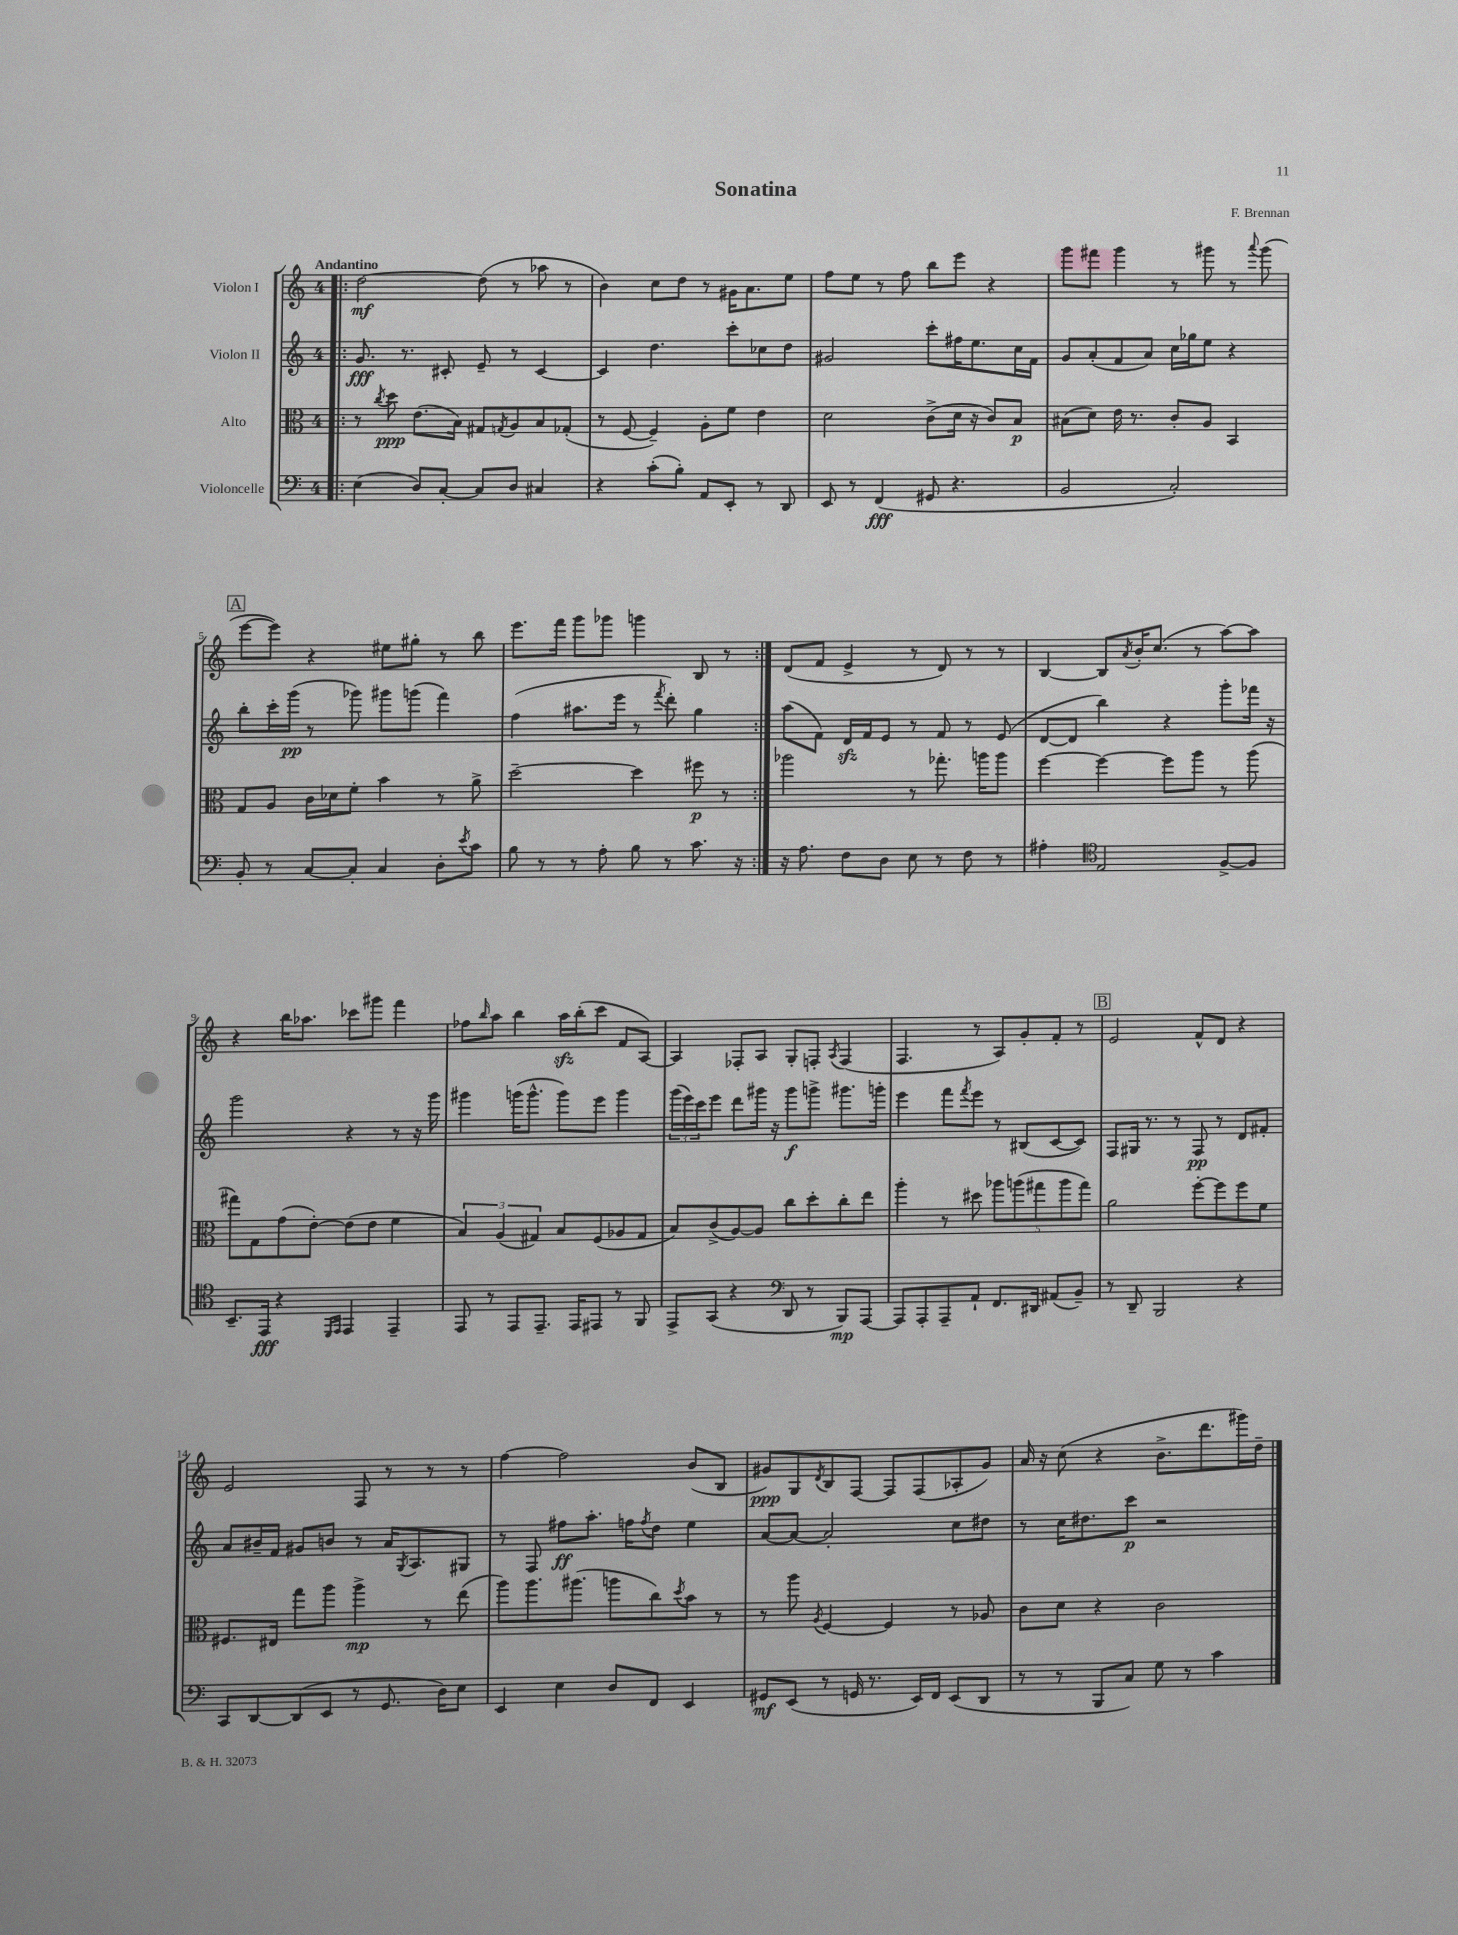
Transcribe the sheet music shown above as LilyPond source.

\header { title = "Sonatina" composer = "F. Brennan" }
<<
\new StaffGroup <<
\new Staff = "s0" \with { instrumentName = "Violon I" } {
    \clef treble \key c \major \once \override Staff.TimeSignature.style = #'single-digit \time 4/4 \tempo "Andantino"
    \repeat volta 2 { \bar ".|:" d''2~\mf d''8( r8 aes''8 r8 |
    b'4) c''8 d''8 r8 gis'16 a'8. e''8 |
    f''8 e''8 r8 f''8 b''8 e'''8 r4 |
    g'''8 fis'''8 g'''4 r8 gis'''8 r8 \appoggiatura { a'''8 } gis'''8( |
    \mark \markup { \box "A" } e'''8~ e'''8) r4 eis''8 gis''8-. r8 b''8 |
    e'''8. f'''16 g'''8 ges'''8 g'''4 b8 r8 | }
    d'8( f'8 e'4-> r8 d'8) r8 r8 |
    b4~ b8 \acciaccatura { a'8 } b'16-. c''8.( r8 a''8~) a''8 |
    r4 b''16 aes''8. ces'''8 gis'''8 f'''4 |
    fes''8 \grace { b''16 } a''8 b''4 a''16\sfz b''16-.( c'''8 f'8 a8~) |
    a4 fes8-. a8 g8-. f8-. \acciaccatura { a8 } f4( |
    f4. r8 a8) g'8-. f'8-. r8 |
    \mark \markup { \box "B" } e'2 f'8-^ d'8 r4 |
    e'2 f8 r8 r8 r8 |
    f''4~ f''2 b'8( b8 |
    gis'8\ppp) g8 \acciaccatura { d'8 } b8 f8~ f8 f8( aes8-. gis'8) |
    a'16 r16 c''8( r4 b'8.-> d'''8. gis'''16) d''16-- \bar "|." |
}
\new Staff = "s1" \with { instrumentName = "Violon II" } {
    \clef treble \key c \major \once \override Staff.TimeSignature.style = #'single-digit \time 4/4
    \repeat volta 2 { \bar ".|:" g'8.\fff r8. cis'8-. e'8-- r8 cis'4~ |
    cis'4 d''4. c'''8-. ces''8 d''8 |
    gis'2 c'''8-. fis''16 e''8. c''16 f'16 |
    g'8 a'8-.( f'8 a'8) c''16 ges''16 e''8 r4 |
    \mark \markup { \box "A" } b''8-. c'''16-. g'''16\pp( r8 ges'''8) gis'''8 g'''8( f'''4) |
    f''4( ais''8. e'''16 r8 \acciaccatura { f'''8 } d'''8-.) g''4 | }
    a''8( f'8) d'16\sfz f'16 e'8 r8 f'8 r8 e'8( |
    d'8~ d'8 b''4) r4 g'''8-. fes'''16 r16 |
    g'''2 r4 r8 r16 g'''16 |
    gis'''4 g'''16( g'''8.-^ g'''8) e'''8 g'''4 |
    \tuplet 3/2 { g'''16( e'''16) c'''16 } e'''8 d'''8 gis'''16 r16 gis'''8\f g'''8-> gis'''8. g'''16-. |
    e'''4 f'''8 \acciaccatura { f'''8 } e'''8 r8 bis8( c'8~ c'8) |
    \mark \markup { \box "B" } f8 gis16 r8. r8 f8\pp r8 d'8 fis'8-. |
    a'8 bis'16-- f'16 gis'8 b'8 r8 a'16 \acciaccatura { g8 } a8. gis8 |
    r8 f8 fis''8\ff a''8.-. f''16 \acciaccatura { f''8 } d''8 e''4 |
    a'8~ a'8~ a'2-. c''8 dis''8 |
    r8 c''16 dis''8. c'''8\p r2 \bar "|." |
}
\new Staff = "s2" \with { instrumentName = "Alto" } {
    \clef alto \key c \major \once \override Staff.TimeSignature.style = #'single-digit \time 4/4
    \repeat volta 2 { \bar ".|:" r8 \acciaccatura { c''8 } d''8\ppp e'8.( b16) gis8 \acciaccatura { g8 } a8 b8 ges8-.( |
    r8 f8~ f4--) a8-. f'8 e'4 |
    d'2 c'8->( d'16 r16 c'8) b8\p |
    bis8( d'8) e'16 r8. c'8-. a8 b,4 |
    \mark \markup { \box "A" } g8 a8 c'16 des'16 f'8-. b'4 r8 a'8-> |
    d''2~-- d''4 fis''8\p r8 | }
    aes''2 r8 ges''8.-. a''16 a''8 |
    f''4~ f''4~ f''8 a''8 r8 a''8( |
    gis''8) g8 g'8( e'8~-.) e'8( e'8 f'4 |
    \tuplet 3/2 { b4) a4( gis4) } b8 f8( aes8 gis8 |
    b8) c'8->( a8~) a8 c''8 d''8-. c''8-. e''8 |
    a''4-. r8 dis''8 \tuplet 5/4 { aes''8 a''8( gis''8 a''8 gis''8) } |
    \mark \markup { \box "B" } a'2 f''8~-. f''8 f''8 f'8 |
    fis8. eis16 g''8 a''8 a''4->\mp r8 e''8( |
    a''8) a''8. ais''8.( a''8 c''8) \acciaccatura { d''8 } b'8 r8 |
    r8 a''8 \acciaccatura { a8 } f4~ f4 r8 aes8 |
    c'8 d'8 r4 c'2 \bar "|." |
}
\new Staff = "s3" \with { instrumentName = "Violoncelle" } {
    \clef bass \key c \major \once \override Staff.TimeSignature.style = #'single-digit \time 4/4
    \repeat volta 2 { \bar ".|:" e4( d8) c8~-. c8 d8 cis4 |
    r4 c'8-.( b8-.) a,8 e,8-. r8 d,8 |
    e,8 r8 f,4\fff( gis,8 r4. |
    b,2 c2-.) |
    \mark \markup { \box "A" } b,8-. r8 c8~ c8-. c4 d8-. \acciaccatura { e'8 } c'8 |
    b8 r8 r8 a8-. b8 r8 c'8. r16 | }
    r16 a8. f8 d8 e8 r8 f8 r8 |
    ais4-. \clef tenor e2 f8~-> f8 |
    b,8.-- e,16\fff r4 \grace { d,16 e,16 } e,4 e,4-- |
    e,8 r8 e,8 e,8.-- e,16 eis,8 r8 f,8 |
    e,8-> g,8( r4 \clef bass d,8 r8 b,,8\mp) a,,8~ |
    a,,8 a,,8-. a,,8-- a,8-! f,8. dis,16 ais,8( b,8--) |
    \mark \markup { \box "B" } r8 d,8-- b,,2 r4 |
    c,8 d,8~ d,8( e,8 r8 g,8. d16) e8 |
    e,4 e4 d8 f,8 e,4 |
    gis,8\mf e,8( r8 g,16 r8. e,16) f,16 e,8( d,8 |
    r8 r8 b,,8 c8) g8 r8 c'4 \bar "|." |
}
>>
>>
